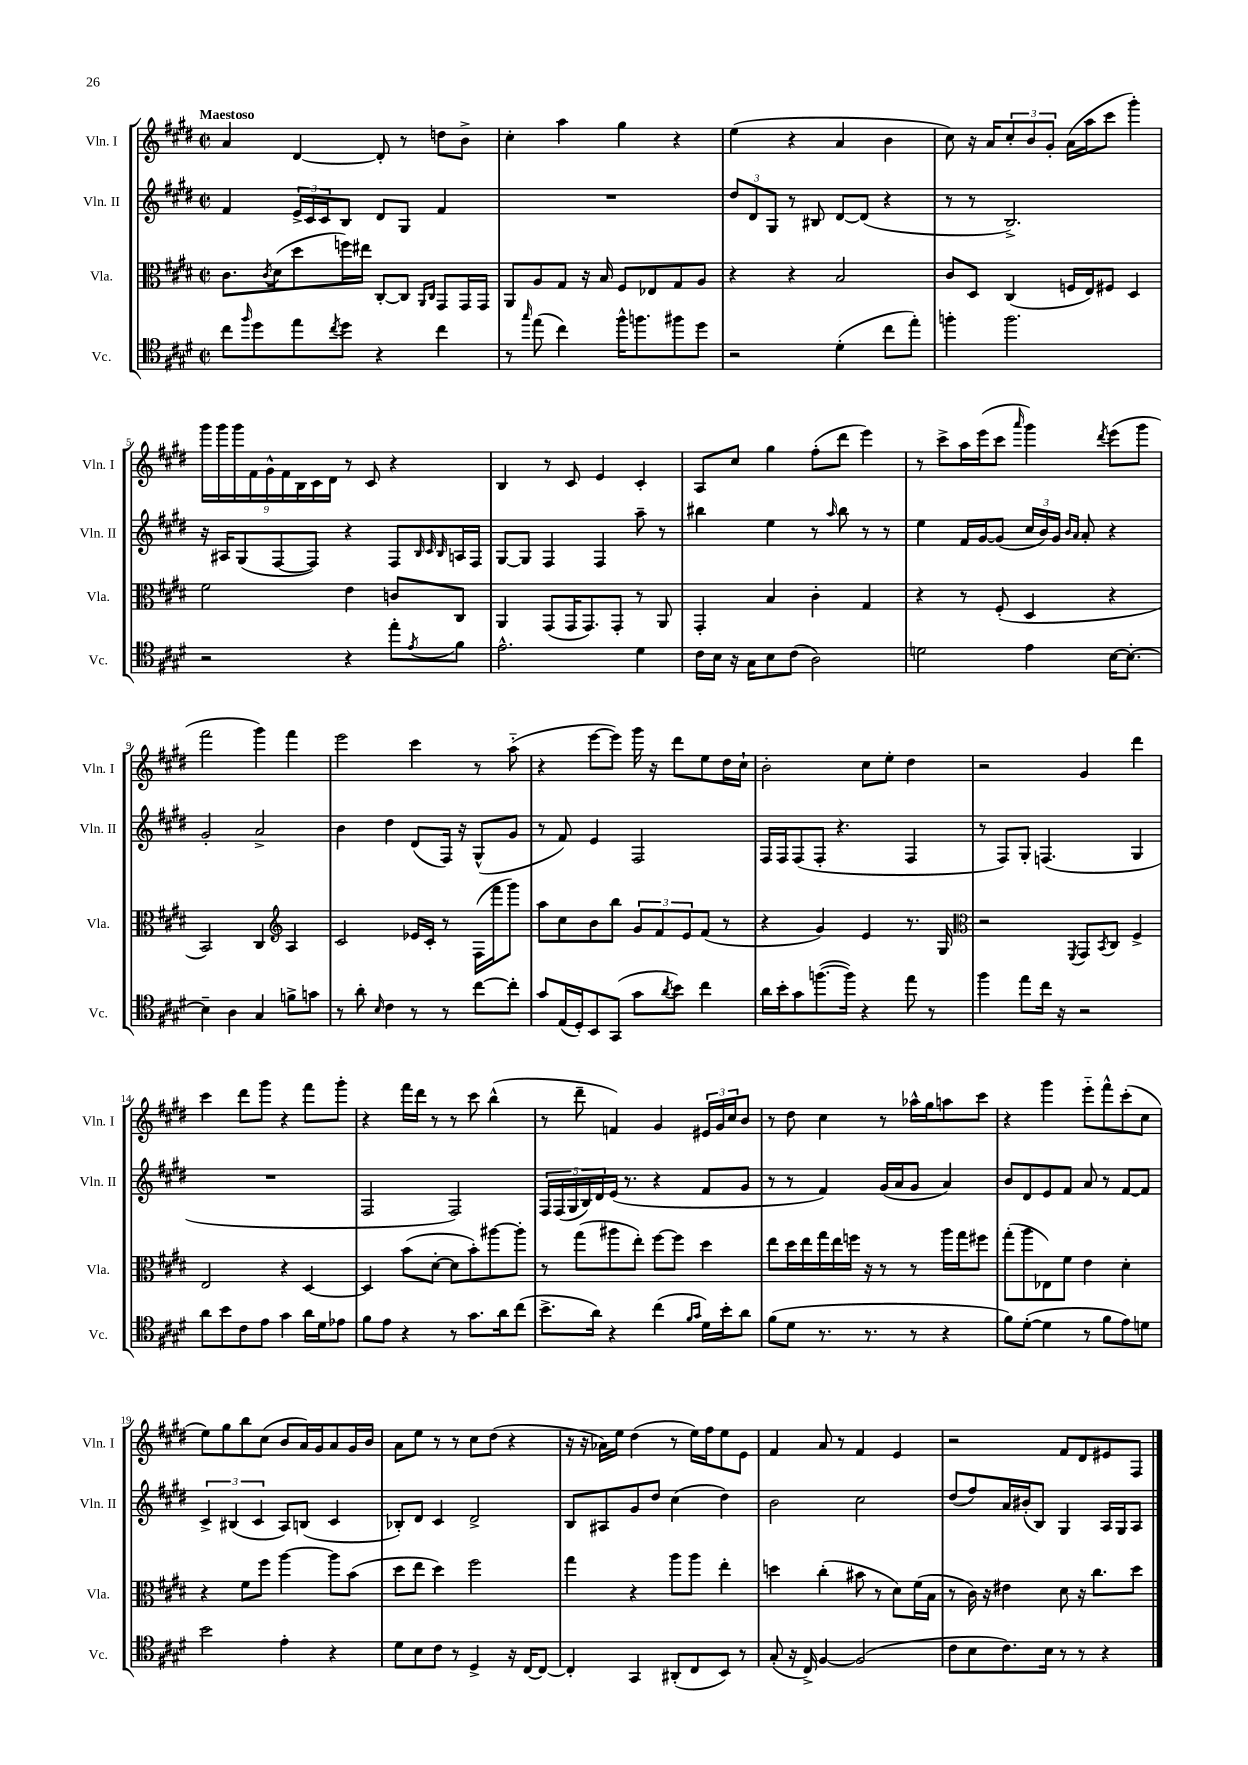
<<
\new StaffGroup <<
\new Staff = "s0" \with { instrumentName = "Vln. I" shortInstrumentName = "Vln. I" } {
    \clef treble \key e \major \defaultTimeSignature \time 2/2 \tempo "Maestoso"
    a'4 dis'4~ dis'8-. r8 d''8 b'8-> |
    cis''4-. a''4 gis''4 r4 |
    e''4( r4 a'4 b'4 |
    cis''8) r16 a'16 \tuplet 3/2 { cis''8-. b'8 gis'8-. } a'16( a''16 cis'''8 gis'''4-.) |
    \tuplet 9/8 { gis'''16 gis'''16 gis'''16 fis'16 gis'16-^ fis'16 b16 cis'16 dis'16 } r8 cis'8 r4 |
    b4 r8 cis'8 e'4 cis'4-. |
    a8 cis''8 gis''4 fis''8-.( dis'''8 e'''4) |
    r8 cis'''8-> a''16 e'''16( cis'''8 \grace { a'''16 } gis'''4) \acciaccatura { dis'''8 } e'''8( gis'''8 |
    fis'''2 gis'''4) fis'''4 |
    e'''2 cis'''4 r8 a''8-_( |
    r4 e'''8~ e'''8) gis'''16 r16 dis'''8 e''8 dis''16 cis''16-! |
    b'2-. cis''8 e''8-. dis''4 |
    r2 gis'4 dis'''4 |
    cis'''4 dis'''8 gis'''8 r4 fis'''8 gis'''8-. |
    r4 fis'''16 dis'''16 r8 r8 cis'''8 b''4-^( |
    r8 dis'''8-- f'4) gis'4 \tuplet 3/2 { eis'16 gis'16 cis''16 } b'8 |
    r8 dis''8 cis''4 r8 aes''16-^ gis''16 a''8 cis'''8 |
    r4 gis'''4 e'''8-_ fis'''8-^ cis'''8-.( cis''8 |
    e''8) gis''8 b''8 cis''8( b'8 a'16) gis'16 a'8 gis'16 b'16 |
    a'8 e''8 r8 r8 cis''8 dis''8( r4 |
    r16 r16 aes'16) e''16 dis''4( r8 e''16) fis''16 e''8 e'8 |
    fis'4 a'8 r8 fis'4 e'4 |
    r2 fis'8 dis'8 eis'8 fis8 \bar "|." |
}
\new Staff = "s1" \with { instrumentName = "Vln. II" shortInstrumentName = "Vln. II" } {
    \clef treble \key e \major \defaultTimeSignature \time 2/2
    fis'4 \tuplet 3/2 { e'16-> cis'16 cis'16 } b8 dis'8 gis8 fis'4 |
    R1 |
    \tuplet 3/2 { dis''8 dis'8 gis8 } r8 bis8 dis'8~ dis'8( r4 |
    r8 r8 b2.->) |
    r16 ais16 gis8( fis8~ fis8) r4 fis8 \grace { b32 cis'32 b32 } a16 fis16 |
    gis8~ gis8 fis4 fis4 a''8-- r8 |
    bis''4 e''4 r8 \grace { a''16 } bis''8 r8 r8 |
    e''4 fis'16 gis'16~ gis'8( \tuplet 3/2 { cis''16 b'16) gis'16 } \grace { b'16 a'16 } a'8-. r4 |
    gis'2-. a'2-> |
    b'4 dis''4 dis'8( fis16) r16 gis8-^( gis'8 |
    r8 fis'8) e'4 fis2 |
    fis16 fis16 fis8( fis8-. r4. fis4 |
    r8 fis8) gis8-. f4.( gis4 |
    R1 |
    fis2 fis2) |
    \tuplet 5/4 { fis16 fis16( gis16 b16) dis'16 } e'16( r8. r4 fis'8 gis'8 |
    r8 r8 fis'4) gis'16( a'16 gis'8 a'4) |
    b'8 dis'8 e'8 fis'8 a'8 r8 fis'8~ fis'8 |
    \tuplet 3/2 { cis'4-> bis4( cis'4 } a8) b8( cis'4 |
    bes8-.) dis'8 cis'4 dis'2-> |
    b8 ais8 gis'8 dis''8 cis''4( dis''4) |
    b'2 cis''2 |
    dis''8( fis''8) a'16 bis'16-.( b8) gis4 a16 gis16 a8 \bar "|." |
}
\new Staff = "s2" \with { instrumentName = "Vla." shortInstrumentName = "Vla." } {
    \clef alto \key e \major \defaultTimeSignature \time 2/2
    cis'8. \acciaccatura { cis'8 } dis'16( dis''8 f''16) eis''16 cis8~-. cis8 \grace { a,16 cis16 } gis,8 gis,16 gis,16 |
    a,8 a8 gis8 r16 b16 fis8 ees8 gis8 a8 |
    r4 r4 b2 |
    cis'8 dis8 cis4( f16 e16) fis8 dis4 |
    fis'2 e'4 c'8 cis8 |
    a,4 gis,8( gis,16 gis,8.) gis,8-. r8 a,8 |
    gis,4-. b4 cis'4-. gis4 |
    r4 r8 fis8-.( dis4 r4 |
    b,2) cis4 \clef treble a4 |
    cis'2 ees'16 cis'16-. r8 fis16( fis'''16 gis'''8) |
    a''8 cis''8 b'8 b''8 \tuplet 3/2 { gis'8 fis'8 e'8 } fis'8( r8 |
    r4 gis'4) e'4 r8. gis16 |
    \clef alto r2 \acciaccatura { fis,8 } gis,8 \acciaccatura { b,8 } cis8 fis4-> |
    e2 r4 dis4~ |
    dis4 b'8( dis'8~-. dis'8 b'8-.) ais''8~ ais''8-. |
    r8 gis''8( ais''8 e''8-.) fis''8~ fis''8 dis''4 |
    e''8 dis''16 e''16 gis''16 e''16 f''16 r16 r8 r8 a''16 gis''16 fis''8 |
    gis''8-.( a''8 ees8) fis'8 e'4 dis'4-. |
    r4 fis'8 fis''8 a''4~ a''8 b'8( |
    dis''8 e''8 dis''4) fis''2 |
    gis''4 r4 a''8 a''8 e''4-. |
    d''4 cis''4-.( bis'8 r8 dis'8) fis'16( b16 |
    r8 cis'16) r16 eis'4 dis'8 r16 cis''8. dis''8 \bar "|." |
}
\new Staff = "s3" \with { instrumentName = "Vc." shortInstrumentName = "Vc." } {
    \clef tenor \key e \major \defaultTimeSignature \time 2/2
    cis''8 \grace { fis''16 } dis''8 e''8 \acciaccatura { cis''8 } dis''8 r4 cis''4 |
    r8 \grace { gis''16 } e''8( cis''4) fis''16-^ f''8. fis''8 dis''8 |
    r2 dis'4-.( cis''8 e''8-.) |
    f''4-. f''2. |
    r2 r4 e''8-. \acciaccatura { e'8 } fis'8 |
    e'2.-^ dis'4 |
    cis'16 b16 r16 gis16 b8 cis'8( a2) |
    d'2 e'4 b16~ b8.~-. |
    b4-- a4 gis4 f'8-> g'8 |
    r8 a'8-. \grace { b16 } cis'4 r8 r8 cis''8~ cis''8-. |
    gis'8 e16( dis16-.) b,8 gis,8( gis'8 \acciaccatura { a'8 } b'8) cis''4 |
    a'16 b'16-. gis'8 f''8.~( f''16) r4 e''8 r8 |
    fis''4 e''8 cis''16 r16 r2 |
    a'8 b'8 cis'8 e'8 gis'4 a'16 dis'16 ees'8 |
    fis'8 e'8 r4 r8 gis'8. a'16 cis''8( |
    b'8.-> a'16) r4 cis''4( \grace { fis'16 gis'16 } dis'16) b'16-. a'8 |
    fis'8( dis'8 r8. r8. r8 r4 |
    fis'8) dis'8~-.( dis'4 r8 fis'8 e'8) d'8 |
    b'2 e'4-. r4 |
    dis'8 b8 cis'8 r8 dis4-> r16 cis16~ cis8~ |
    cis4-. gis,4 ais,8-.( cis8 b,8) r8 |
    gis8-.( r16 cis16->) fis4~ fis2( |
    cis'8 b8 cis'8.) b16 r8 r8 r4 \bar "|." |
}
>>
>>
